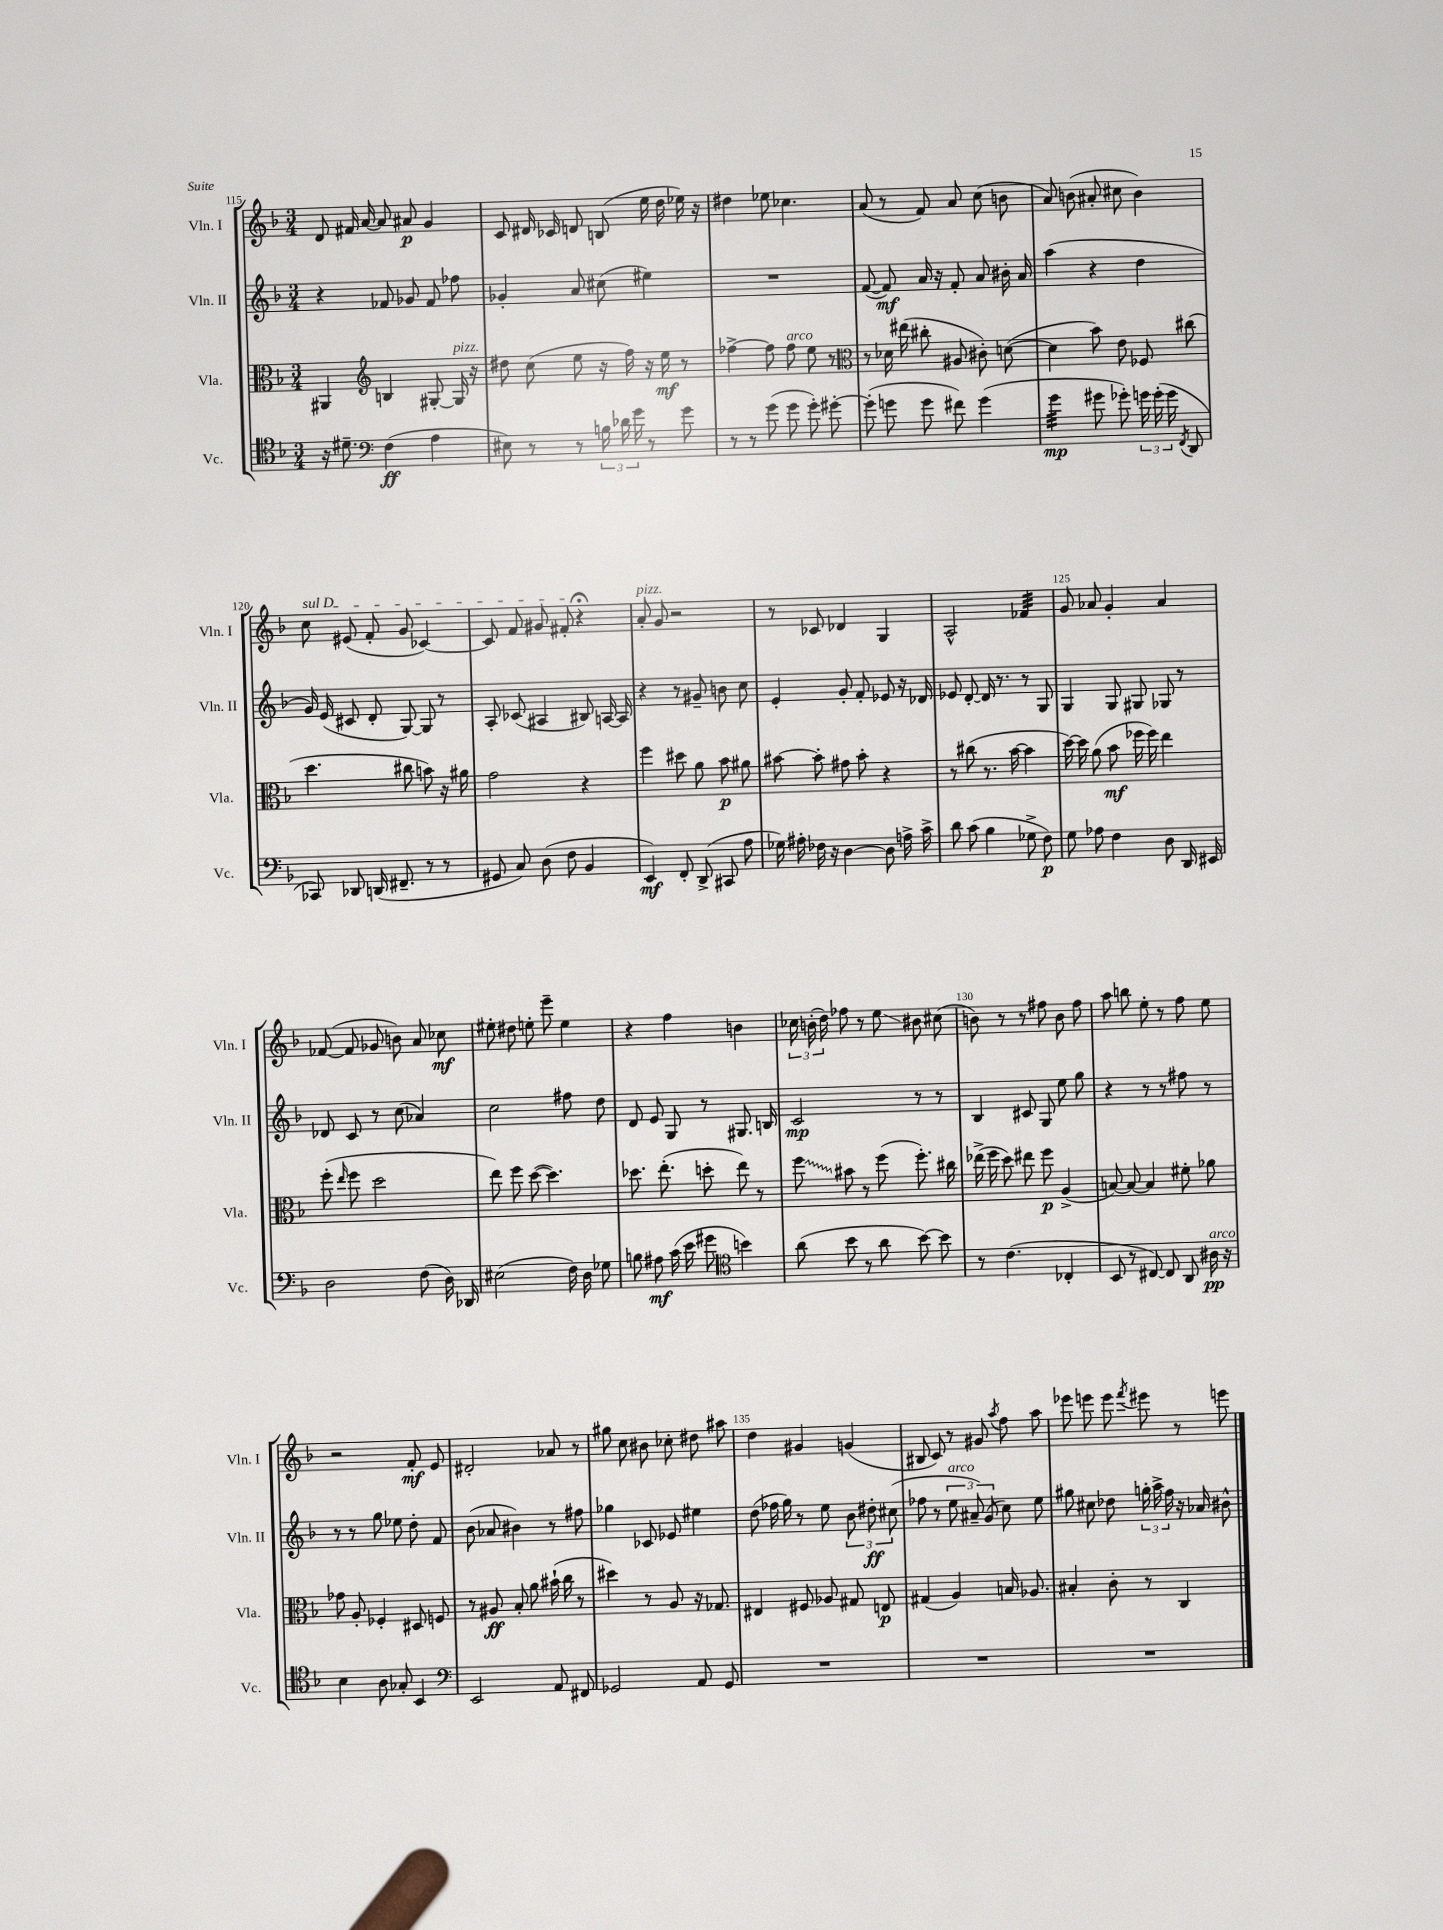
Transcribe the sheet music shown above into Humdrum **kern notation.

**kern	**kern	**kern	**kern
*staff4	*staff3	*staff2	*staff1
*clefC4	*clefC3	*clefG2	*clefG2
*k[b-]	*k[b-]	*k[b-]	*k[b-]
*M3/4	*M3/4	*M3/4	*M3/4
16r	4AA#	4r	8d
8.d#~	.	.	.
.	.	.	16f#
.	.	.	[16a
*clefF4	*clefG2	*	*
(4F	4B	8f-	8a]
.	.	8g-	8a#
4A	[8G#'	8f-	4g
.	16G#]	8ff-	.
.	16r	.	.
=	=	=	=
8E#)	8dd#	4g-'	8c
8r	(8cc	.	16d#
.	.	.	16c-
8r	8ee	8a	8d
24B	16r	(8cc#	(8B
24d-	.	.	.
.	16ff)	.	.
24g	.	.	.
8r	16r	4ee#)	16ee
.	16ee	.	16dd
8g	8r	.	16ee-)
.	.	.	16r
=	=	=	=
8r	[4ff-^	2.r	4dd#
8r	.	.	.
(8g	8ff-]	.	8ee-
8g	8ff-	.	4.cc-
8g')	8ee	.	.
[8g#'	8r	.	.
=	=	=	=
*	*clefC3	*	*
(8g#']	8r	([8f	(8a
8g	16d-	8f])	8r
.	(16ee#	.	.
8g	8cc#'	16a	8f)
.	.	16r	.
8f#)	8A#	8f'	8a
(4g	8c#')	8a	(8cc
.	([8d	16b#'	8b
.	.	16a	.
=	=	=	=
4g	4d]	(4aa	8a)
.	.	.	(8b
8g#	8b-)	4r	8a#'
8g-')	8e	.	8cc#
24g	8F-	4dd	4b)
(24g'	.	.	.
24g	.	.	.
8qFF	.	.	.
8DD	(8cc#	.	.
=	=	=	=
8CC-)	4.dd	16g)	8cc
.	.	(16e	.
8DD-	.	8c#	(8e#
(16DD	.	8d'	8f'
8.FF#~	.	.	.
.	8cc#	[8G)	8g
8r	8b)	8G]	[4c-)
8r	16r	8r	.
.	16a#	.	.
=	=	=	=
8GG#	2g	8A'	8c-]
8C)	.	(8c-	8f
(8D	.	4A#	8g#
8F	.	.	8f#'
4BB-	4r	8B#)	4r;
.	.	[16A	.
.	.	16A]	.
=	=	=	=
4EE)	4ff	4r	8a'
.	.	.	8g
8FF'	8dd#	8r	2r
(8DD^	8a	8g#~	.
8CC#	8b-	8b	.
8A	8a#	8cc	.
=	=	=	=
16G-)	[8b#	4e'	8r
16A#'	.	.	.
16F-	8b#']	.	8c-
16r	.	.	.
[4D	8g#	8g'	4d-
.	8b#'	8f'	.
8D]	4r	8e-	4G
16A^	.	16r	.
16c^	.	16d-	.
=	=	=	=
8d	8r	8e-	2A^^
(8c	(8cc#	[8d'	.
4B-	8.r	16d]	.
.	.	8.r	.
.	[16b-	.	.
8G-^	4b-]	8r	4f-
8F)	.	8G	.
=	=	=	=
8G	[16dd)	4G	8g
.	16dd]	.	.
8A-	(8a	.	8a-
4F	8b-	8G	4g'
.	16ff-	8G#	.
.	16ff-)	.	.
8D	4ee	8G-	4a-
16DD	.	8r	.
16EE#	.	.	.
=	=	=	=
2D	(8ff'	8d-	([8f-
.	16qqee	.	.
.	8ff	8c	8f-]
.	2dd	8r	8g-
.	.	(8cc	8b)
(8F	.	4a-)	8a
16D)	.	.	8cc-
16DD-	.	.	.
=	=	=	=
(2E#	8ee)	2cc	8ee#'
.	8ff	.	8dd#
.	([8dd	.	8ee'
.	4.dd])	.	8eee~
16F)	.	8ff#	4ee
16D	.	.	.
8G-	.	8dd	.
=	=	=	=
8B	8.dd-	8d	4r
8A#	.	8e	.
.	(8.ee'	.	.
(16c	.	8G	4ff
16e	.	.	.
8g#	8dd'	8r	.
*clefC4	*	*	*
4b)	8ee)	8.G#	4b
.	8r	.	.
.	.	16B	.
=	=	=	=
(8a	8ff	2c	24cc-
.	.	.	(24b'
.	.	.	24dd)
8b-	8b#	.	8ff-
8r	8r	.	8r
8a	(8ff	.	8ee
[8b-)	8.ff')	8r	8b#
8b-]	.	8r	(8cc#
.	16cc#	.	.
=	=	=	=
8r	(16ee-^	4B-	8b)
.	16ff	.	.
(4.c	8dd)	.	8r
.	8ee#	8c#	8r
.	8ff	8G	8ff#
4C-'	(4A^	8ee	8b
.	.	8gg	8ff#
=	=	=	=
8BB-	[8B)	4r	8aa
8r	8B_	.	8bb
[8C#)	4B]	8r	8ee'
8C#]	.	8r	8r
8AA	8f#'	8ff#	8ff
16A#	8a-	8r	8ee
16r	.	.	.
=	=	=	=
4B-	8g-	8r	2r
.	8A'	8r	.
8A	4F-'	8gg	.
8G-'	.	8ee-	.
4BB-	8D#	8dd'	8f'
.	8F	8f	8e
=	=	=	=
*clefF4	*	*	*
2EE	8r	(8b-	2d#'
.	8A#	8a-	.
.	8B-'	4b#)	.
.	8a	.	.
8AA	(16b#`	8r	8a-
.	16cc	.	.
8FF#	8r	8ff#	8r
=	=	=	=
2GG-	4dd#)	4gg-	8gg#
.	.	.	8cc
.	8r	8c-	8b#
.	8A	8e-	8cc-'
8AA	16r	4ee#	8dd#
.	8.G-	.	.
8GG-	.	.	8aa#
=	=	=	=
2.r	4E#	(8dd	4dd
.	.	16ff-	.
.	.	16gg)	.
.	8F#	8r	4g#
.	8A-	8ee	.
.	8G#	12b-	(4g
.	.	12dd#'	.
.	8E	.	.
.	.	(12cc#	.
=	=	=	=
2.r	(4G#	8ff-	8B#
.	.	8r	8c)
.	4A)	12ee	8r
.	.	12a#~)	.
.	.	.	8g#
.	.	(12g	.
.	.	.	8qaa
.	16B	8cc)	8ff
.	8.A-	.	.
.	.	8ee	8aa
=	=	=	=
2.r	4B#'	8gg#	8eee-
.	.	8cc#	8eee
.	8c'	8dd-	8eee
.	.	.	8qfff
.	8r	24gg'	8eee#
.	.	24aa^	.
.	.	24ff	.
.	4C	16r	8r
.	.	16a-	.
.	.	8b#^^	8eee
==	==	==	==
*-	*-	*-	*-
